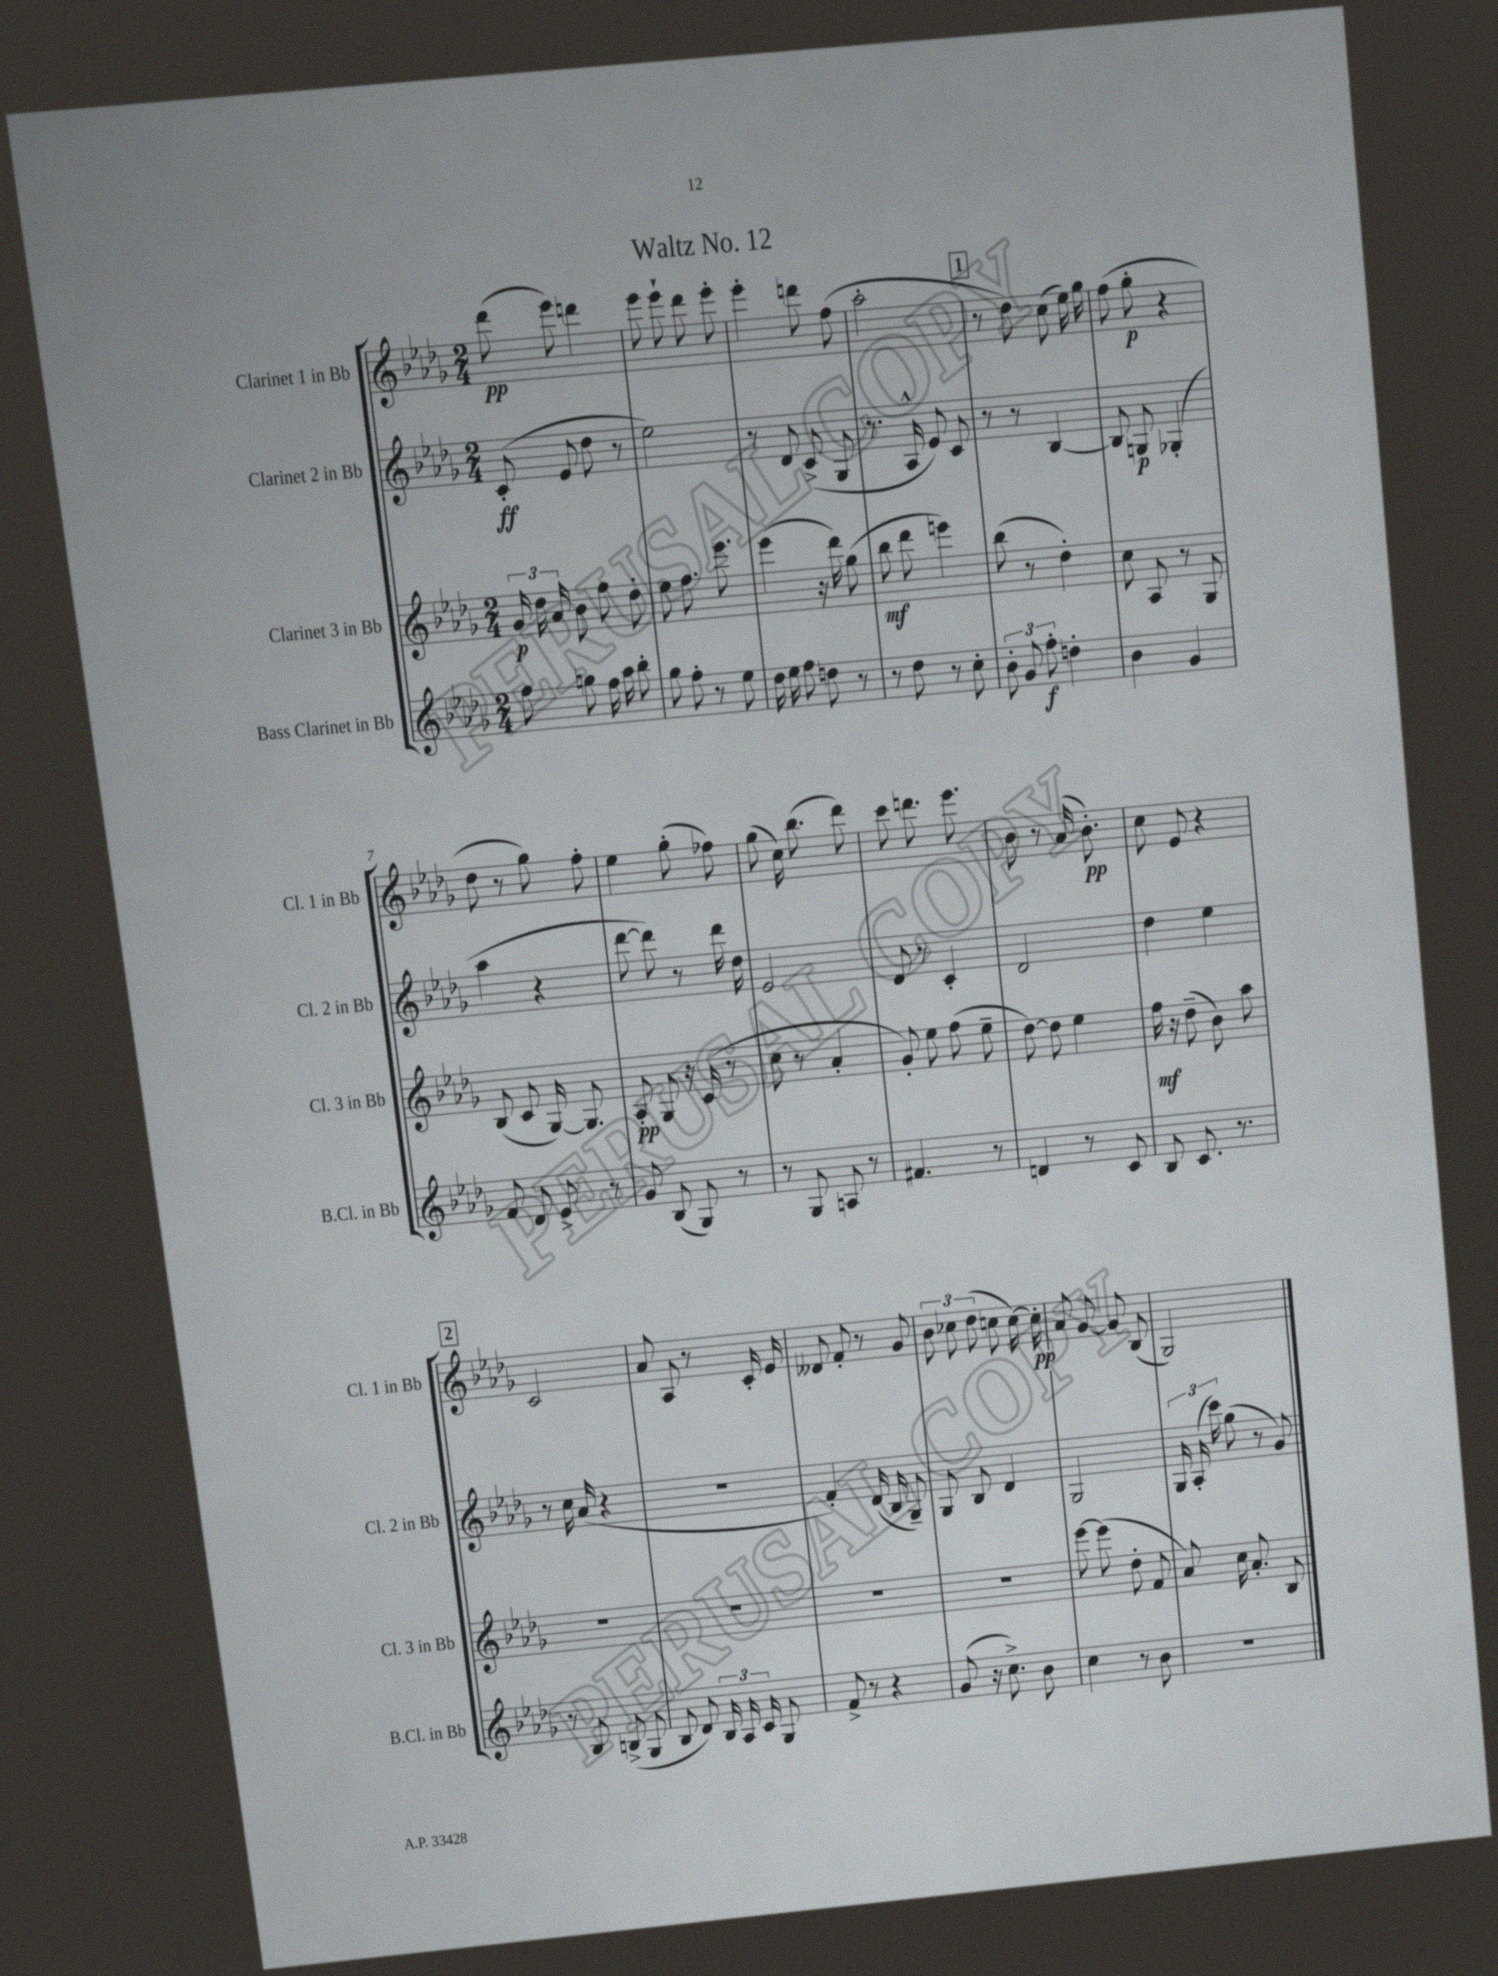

**kern	**dynam	**kern	**dynam	**kern	**dynam	**kern	**dynam
*part4	*part4	*part3	*part3	*part2	*part2	*part1	*part1
*staff4	*staff4	*staff3	*staff3	*staff2	*staff2	*staff1	*staff1
*I"Bass Clarinet in Bb	*	*I"Clarinet 3 in Bb	*	*I"Clarinet 2 in Bb	*	*I"Clarinet 1 in Bb	*
*I'B.Cl. in Bb	*	*I'Cl. 3 in Bb	*	*I'Cl. 2 in Bb	*	*I'Cl. 1 in Bb	*
*clefG2	*	*clefG2	*	*clefG2	*	*clefG2	*
*k[b-e-a-d-g-]	*	*k[b-e-a-d-g-]	*	*k[b-e-a-d-g-]	*	*k[b-e-a-d-g-]	*
*M2/4	*	*M2/4	*	*M2/4	*	*M2/4	*
=1	=1	=1	=1	=1	=1	=1	=1
8ff\	.	24g-/	p	(8c'/	ff	(8ddd-\	pp
.	.	24dd-\	.	.	.	.	.
.	.	24a-/	.	.	.	.	.
8ggn\	.	8b-\	.	8e-/	.	8eee-\)	.
16ff\	.	8ff\	.	8dd-\	.	4dddn\	.
16aa-\	.	.	.	.	.	.	.
8bb-'\	.	8dd-'\	.	8r	.	.	.
=2	=2	=2	=2	=2	=2	=2	=2
8gg-\	.	8ee-\	.	2ee-\)	.	8eee-\	.
8ff'\	.	8.ff\	.	.	.	8eee-`\	.
8r	.	.	.	.	.	8ddd-\	.
.	.	8.eee-\	.	.	.	.	.
8ee-\	.	.	.	.	.	8eee-'\	.
=3	=3	=3	=3	=3	=3	=3	=3
16dd-\	.	(4eee-\	.	8r	.	4eee-'\	.
16ee-\	.	.	.	.	.	.	.
8ff\	.	.	.	8d-/	.	.	.
8ddn\	.	16r	.	(8c^/	.	8dddn\	.
.	.	16ddd-\)	.	.	.	.	.
8r	.	(8gg-\	.	8G-/	.	(8ff\	.
=4	=4	=4	=4	=4	=4	=4	=4
8r	.	8bb-\	mf	8.r	.	2aa-'\	.
8dd-\	.	8ddd-\	.	.	.	.	.
.	.	.	.	16A-^^/	.	.	.
8r	.	4eeen\)	.	8e-/)	.	.	.
8cc'\	.	.	.	8c/	.	.	.
!!LO:REH:place=s1:t=1
=5	=5	=5	=5	=5	=5	=5	=5
12b-'\	.	(8bb-\	.	8r	.	8r	.
12g-/	.	.	.	.	.	.	.
.	.	8r	.	8r	.	8dd-\)	.
12ff'\	f	.	.	.	.	.	.
4ddn'\	.	4dd-'\)	.	[4B-/	.	(8cc\	.
.	.	.	.	.	.	16ee-\)	.
.	.	.	.	.	.	16gg-\	.
=6	=6	=6	=6	=6	=6	=6	=6
4b-\	.	8cc\	.	8B-/]	.	(8ff\	.
.	.	8A-/	.	8Gn/	p	8gg-'\	p
4g-/	.	8r	.	(4G-X'/	.	4r	.
.	.	8G-/	.	.	.	.	.
!!LO:LB:g=z
=7	=7	=7	=7	=7	=7	=7	=7
8f/	.	(8B-/	.	4aa-\	.	8dd-\	.
8d-/	.	8c/	.	.	.	8r	.
8e-^/	.	[16G-/)	.	4r	.	8gg-\)	.
.	.	8.G-/]	.	.	.	.	.
8r	.	.	.	.	.	8ff'\	.
=8	=8	=8	=8	=8	=8	=8	=8
8g-/	.	8A-'/	pp	[8ddd-\	.	4ee-\	.
(8B-/	.	8G-/	.	8ddd-\])	.	.	.
8G-/)	.	16r	.	8r	.	(8gg-'\	.
.	.	(16c/	.	.	.	.	.
8r	.	8r	.	16ddd-\	.	8ff-X\)	.
.	.	.	.	16dd-\	.	.	.
=9	=9	=9	=9	=9	=9	=9	=9
8r	.	8cc\	.	2e-/	.	(8gg-\	.
8G-/	.	8r	.	.	.	16cc\)	.
.	.	.	.	.	.	(8.bb-\	.
8An/	.	4a-'/	.	.	.	.	.
8r	.	.	.	.	.	8ddd-\)	.
=10	=10	=10	=10	=10	=10	=10	=10
4.f#X/	.	8g-'/)	.	8d-/	.	8ccc\	.
.	.	8ee-\	.	8r	.	8.dddn\	.
.	.	(8ff\	.	4c'/	.	.	.
.	.	.	.	.	.	8.eee-\	.
8r	.	8ee-~\	.	.	.	.	.
=11	=11	=11	=11	=11	=11	=11	=11
4dn/	.	[8dd-\)	.	2d-/	.	8b-\	.
.	.	8dd-\]	.	.	.	8r	.
8r	.	4ee-\	.	.	.	(16a-/	.
.	.	.	.	.	.	8.b-'\)	pp
8c/	.	.	.	.	.	.	.
=12	=12	=12	=12	=12	=12	=12	=12
8B-/	.	16ff\	mf	4dd-\	.	8cc\	.
.	.	16r	.	.	.	.	.
8.c/	.	(8dd-~\	.	.	.	8e-/	.
.	.	8b-\)	.	4ee-\	.	4r	.
8.r	.	.	.	.	.	.	.
.	.	8aa-\	.	.	.	.	.
!!LO:LB:g=z
!!LO:REH:place=s1:t=2
=13	=13	=13	=13	=13	=13	=13	=13
8r	.	2r	.	8r	.	2c/	.
8B-/	.	.	.	16cc\	.	.	.
.	.	.	.	(16a-/	.	.	.
(8Bn^/	.	.	.	4r	.	.	.
8G-/	.	.	.	.	.	.	.
=14	=14	=14	=14	=14	=14	=14	=14
8B-/	.	2r	.	2r	.	8a-/	.
8d-/)	.	.	.	.	.	8A-/	.
24B-/	.	.	.	.	.	8r	.
24A-/	.	.	.	.	.	.	.
24c/	.	.	.	.	.	.	.
8G-/	.	.	.	.	.	16c'/	.
.	.	.	.	.	.	16e-/	.
=15	=15	=15	=15	=15	=15	=15	=15
8f^/	.	2r	.	4f'/)	.	8d--X/	.
8r	.	.	.	.	.	8f'/	.
4r	.	.	.	(16d-/	.	8r	.
.	.	.	.	16B-/	.	.	.
.	.	.	.	8G-~/)	.	8g-/	.
=16	=16	=16	=16	=16	=16	=16	=16
(8g-/	.	2r	.	8G-/	.	12b-\	.
.	.	.	.	.	.	12cc-X\	.
16r	.	.	.	8B-/	.	.	.
.	.	.	.	.	.	(12dd-\	.
8.cc^\)	.	.	.	.	.	.	.
.	.	.	.	4d-/	.	8ccn\	.
8b-\	.	.	.	.	.	[16cc\)	.
.	.	.	.	.	.	16cc'\]	pp
=17	=17	=17	=17	=17	=17	=17	=17
4cc\	.	[8eee-\	.	2G-/	.	8a-/	.
.	.	(8eee-\]	.	.	.	[8g-/	.
8r	.	8dd-'\	.	.	.	8g-/]	.
8b-\	.	8f/	.	.	.	(8B-/	.
=18	=18	=18	=18	=18	=18	=18	=18
2r	.	8a-/)	.	24G-/	.	2G-/)	.
.	.	.	.	(24A-'/	.	.	.
.	.	.	.	24ccc\)	.	.	.
.	.	16cc\	.	(8gg-\	.	.	.
.	.	8.a-'/	.	.	.	.	.
.	.	.	.	8r	.	.	.
.	.	8B-/	.	8g-/)	.	.	.
==	==	==	==	==	==	==	==
*-	*-	*-	*-	*-	*-	*-	*-
